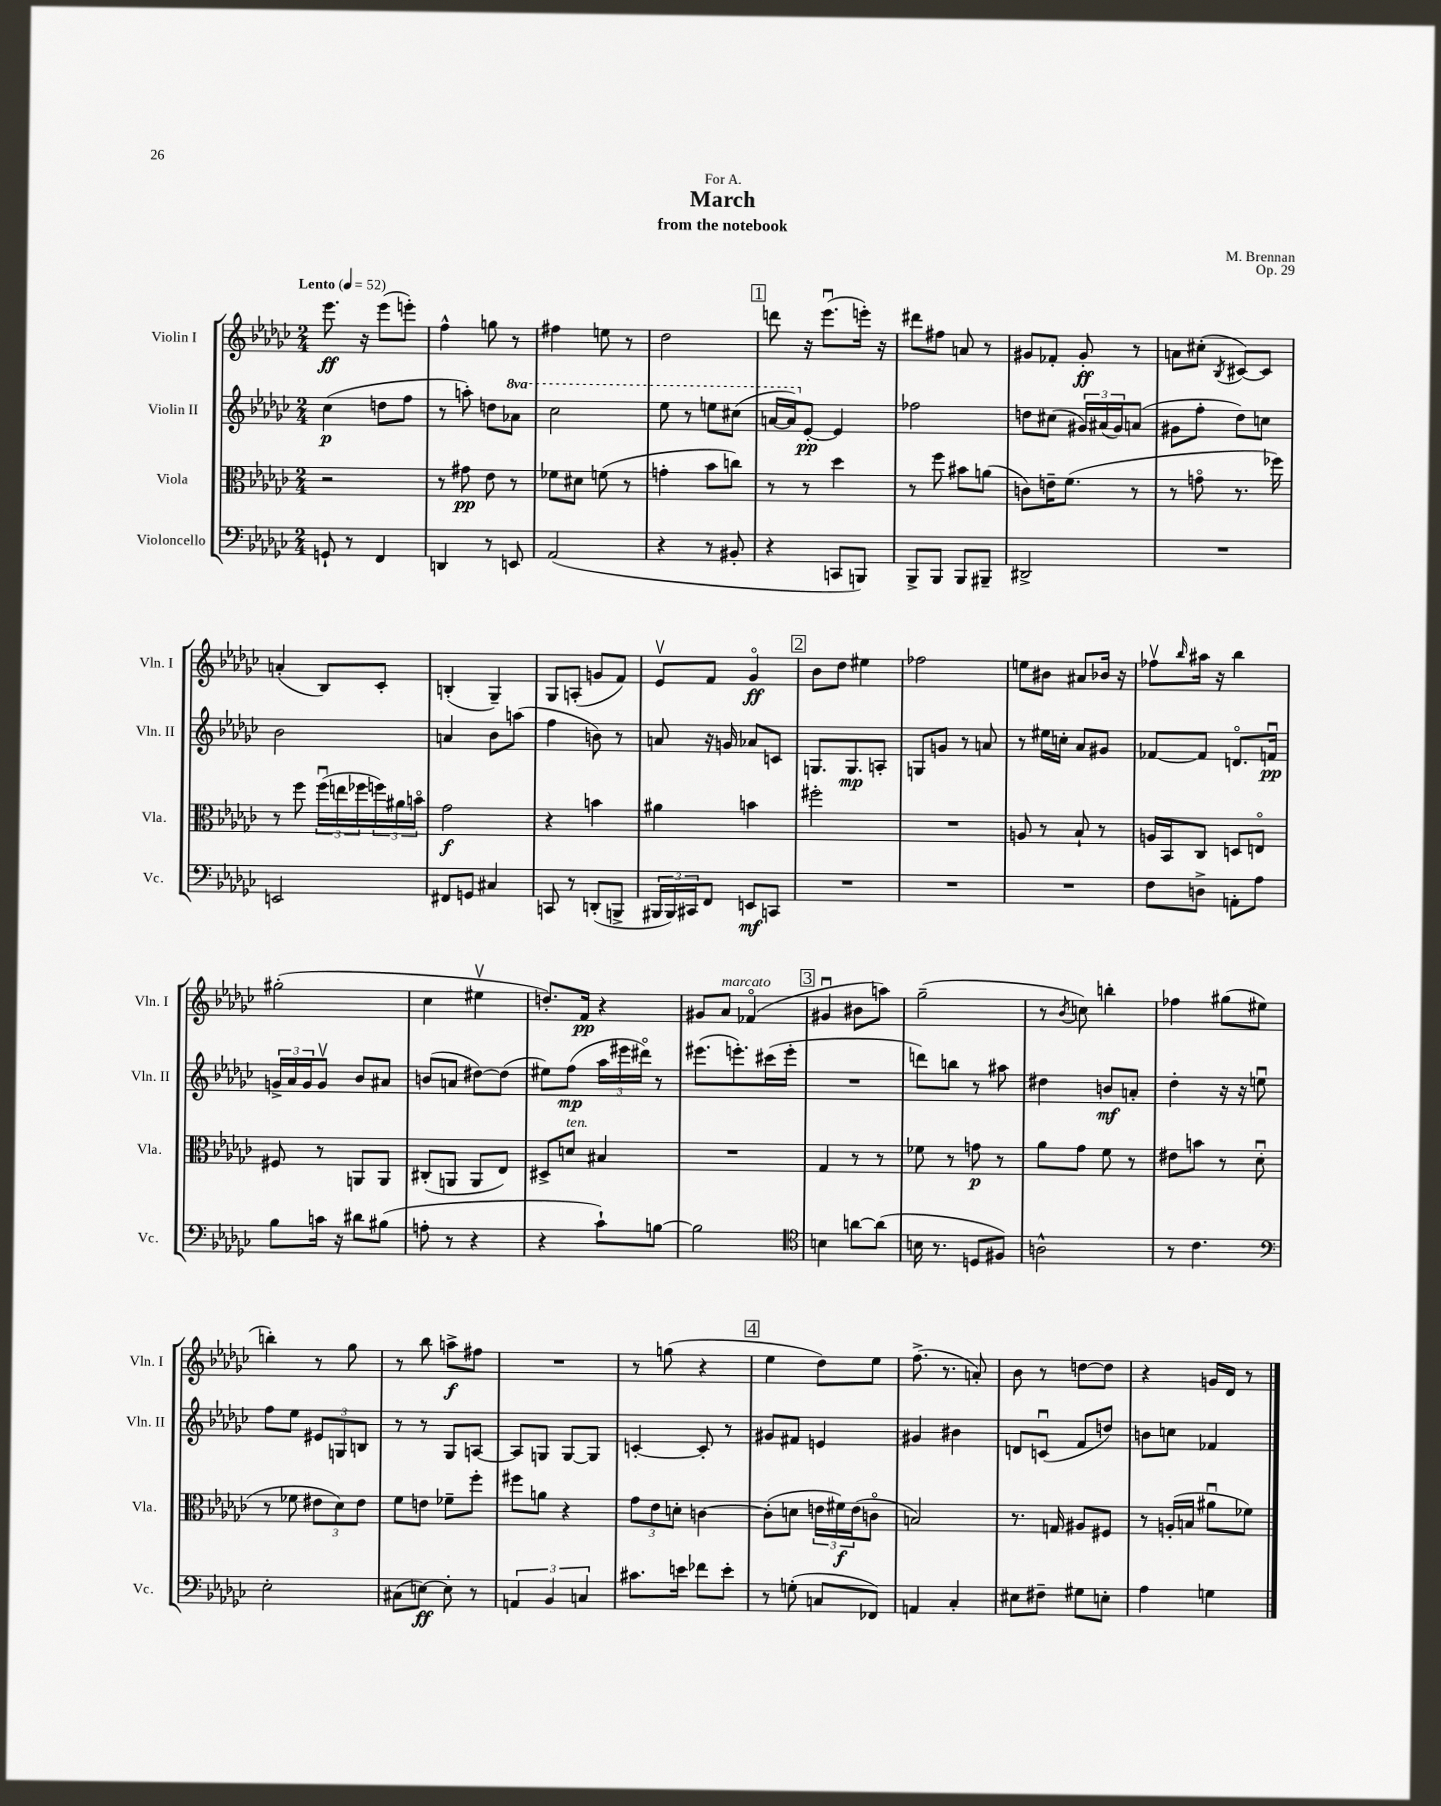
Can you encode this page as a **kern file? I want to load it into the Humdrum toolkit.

**kern	**dynam	**kern	**dynam	**kern	**dynam	**kern	**dynam
*part4	*part4	*part3	*part3	*part2	*part2	*part1	*part1
*staff4	*staff4	*staff3	*staff3	*staff2	*staff2	*staff1	*staff1
*I"Violoncello	*	*I"Viola	*	*I"Violin II	*	*I"Violin I	*
*I'Vc.	*	*I'Vla.	*	*I'Vln. II	*	*I'Vln. I	*
*clefF4	*	*clefC3	*	*clefG2	*	*clefG2	*
*k[b-e-a-d-g-c-]	*	*k[b-e-a-d-g-c-]	*	*k[b-e-a-d-g-c-]	*	*k[b-e-a-d-g-c-]	*
*M2/4	*	*M2/4	*	*M2/4	*	*M2/4	*
*MM52	*	*MM52	*	*MM52	*	*MM52	*
=1	=1	=1	=1	=1	=1	=1	=1
!	!	!	!	!	!	!LO:TX:a:B:t=Lento	!
8GGn`/	.	2r	.	(4cc-\	p	8.eee-\	ff
8r	.	.	.	.	.	.	.
.	.	.	.	.	.	16r	.
4FF/	.	.	.	8ddn\L	.	(8eee-\L	.
.	.	.	.	8ff\J	.	8eeen'\J)	.
=2	=2	=2	=2	=2	=2	=2	=2
4DDn/	.	8r	.	8r	.	4ff^^\	.
.	.	8g#X\	pp	8aan'\)	.	.	.
8r	.	8e-\	.	8ddn\L	.	8ggn\	.
*	*	*	*	*8va	*	*	*
8EEn/	.	8r	.	8aa-X\J	.	8r	.
=3	=3	=3	=3	=3	=3	=3	=3
(2AA-/	.	8f-X\L	.	2ccc-\	.	4ff#X\	.
.	.	8d#X\J	.	.	.	.	.
.	.	(8fn\	.	.	.	8een\	.
.	.	8r	.	.	.	8r	.
=4	=4	=4	=4	=4	=4	=4	=4
4r	.	4gn'\	.	8eee-\	.	2dd-\	.
.	.	.	.	8r	.	.	.
8r	.	8b-\L	.	8eeen\L	.	.	.
8BB#X'/	.	8ccn\J)	.	(8ccc#X\J	.	.	.
!!LO:REH:place=s1:t=1
=5	=5	=5	=5	=5	=5	=5	=5
4r	.	8r	.	[16aan/LL	.	8dddn\	.
.	.	.	.	16aa/J])	.	.	.
*	*	*	*	*X8va	*	*	*
.	.	8r	.	[8e-'/J	pp	16r	.
.	.	.	.	.	.	(8.eee-u\L	.
8CCn/L	.	4dd-\	.	4e-/]	.	.	.
8BBBn/J)	.	.	.	.	.	16eeen'\Jk)	.
.	.	.	.	.	.	16r	.
=6	=6	=6	=6	=6	=6	=6	=6
8BBB-^/L	.	8r	.	2ff-X\	.	8ddd#X\L	.
8BBB-/J	.	8ff\	.	.	.	8ff#X\J	.
8BBB-/L	.	8b#X\L	.	.	.	8an/	.
8BBB#X~/J	.	(8an\J	.	.	.	8r	.
=7	=7	=7	=7	=7	=7	=7	=7
2DD#X^/	.	8cn\L)	.	8ddn\L	.	8g#X/L	.
.	.	16en~\K	.	(8cc#X\J	.	8f-X'/J	.
.	.	(8.f\J	.	.	.	.	.
.	.	.	.	24g#X/LL)	.	8g#'/	ff
.	.	.	.	(24a#X/	.	.	.
.	.	.	.	24g#/J)	.	.	.
.	.	8r	.	(8an/J	.	8r	.
=8	=8	=8	=8	=8	=8	=8	=8
2r	.	8r	.	8g#X\L	.	8an\L	.
.	.	8gn\	.	8ff'\J	.	(8cc#X'\J	.
.	.	.	.	.	.	8qB-/	.
.	.	8.r	.	8dd-\L)	.	[8c#X/L)	.
.	.	.	.	8ccn\J	.	8c#/J]	.
.	.	16ff-X\)	.	.	.	.	.
!!LO:LB:g=z
=9	=9	=9	=9	=9	=9	=9	=9
2EEn/	.	8r	.	2b-\	.	(4an'/	.
.	.	8ff\	.	.	.	.	.
.	.	(24ffu\LL	.	.	.	8B-/L)	.
.	.	24een\	.	.	.	.	.
.	.	24ff-X\	.	.	.	.	.
.	.	24ffn\)	.	.	.	8c-'/J	.
.	.	24a#X\	.	.	.	.	.
.	.	24bn\JJ	.	.	.	.	.
=10	=10	=10	=10	=10	=10	=10	=10
8FF#X/L	.	2g-\	f	4an/	.	(4Bn'/	.
8GGn/J	.	.	.	.	.	.	.
4C#X/	.	.	.	8b-\L	.	4G-~/)	.
.	.	.	.	(8aan\J	.	.	.
=11	=11	=11	=11	=11	=11	=11	=11
8CCn/	.	4r	.	4ff\	.	8G-/L	.
8r	.	.	.	.	.	(8An'/J	.
(8DDn'/L	.	4bn\	.	8bn\)	.	8gn/L	.
8BBBn^/J	.	.	.	8r	.	8f/J)	.
=12	=12	=12	=12	=12	=12	=12	=12
24BBB#X/LL	.	4a#X\	.	8an/	.	8e-v/L	.
24BBB#/)	.	.	.	.	.	.	.
24CC#X/J	.	.	.	.	.	.	.
8FF/J	.	.	.	16r	.	8f/J	.
.	.	.	.	16gn/	.	.	.
8EEn/L	mf	4bn\	.	8a-X/L	.	4g-/	ff
8CCn/J	.	.	.	8cn/J	.	.	.
!!LO:REH:place=s1:t=2
=13	=13	=13	=13	=13	=13	=13	=13
2r	.	2ff#X'\	.	8.Gn/L	.	8b-\L	.
.	.	.	.	.	.	8dd-\J	.
.	.	.	.	8.G/	mp	.	.
.	.	.	.	.	.	4ee#X\	.
.	.	.	.	8An'/J	.	.	.
=14	=14	=14	=14	=14	=14	=14	=14
2r	.	2r	.	8Gn/L	.	2ff-X\	.
.	.	.	.	8gn/J	.	.	.
.	.	.	.	8r	.	.	.
.	.	.	.	8an/	.	.	.
=15	=15	=15	=15	=15	=15	=15	=15
2r	.	8An/	.	8r	.	8een\L	.
.	.	8r	.	16ee#X\LL	.	8b#X\J	.
.	.	.	.	16ccn'\JJ	.	.	.
.	.	8B-`/	.	8a-/L	.	8a#X/L	.
.	.	8r	.	8g#X/J	.	16b-X/Jk	.
.	.	.	.	.	.	16r	.
=16	=16	=16	=16	=16	=16	=16	=16
8F\L	.	16An/LL	.	[8f-X/L	.	8ff-Xv\L	.
.	.	16BB-/J	.	.	.	.	.
.	.	.	.	.	.	16qqbb-/	.
8Dn^\J	.	8C-/J	.	8f-/J]	.	16aa#X\Jk	.
.	.	.	.	.	.	16r	.
8AAn'\L	.	8Dn/L	.	8.dn/L	.	4bb-\	.
8A-\J	.	8En/J	.	.	.	.	.
.	.	.	.	16fnu/Jk	pp	.	.
!!LO:LB:g=z
=17	=17	=17	=17	=17	=17	=17	=17
8B-\L	.	8F#X/	.	24gn^/LL	.	(2gg#X'\	.
.	.	.	.	24a-/	.	.	.
.	.	.	.	24g/J	.	.	.
16cn\Jk	.	8r	.	8gv/J	.	.	.
16r	.	.	.	.	.	.	.
8d#X\L	.	8AAn/L	.	8b-/L	.	.	.
(8B#X\J	.	8AA/J	.	8a#X/J	.	.	.
=18	=18	=18	=18	=18	=18	=18	=18
8An'\	.	(8C#X'/L	.	(8bn/L	.	4cc-\	.
8r	.	8AAn/J	.	8an/J	.	.	.
4r	.	8AA/L	.	[8dd#X\L)	.	4ee#Xv\	.
.	.	8E-/J)	.	(8dd#\J]	.	.	.
=19	=19	=19	=19	=19	=19	=19	=19
4r	.	8D#X^/L	.	8ee#X\L)	.	8.ddn'/L)	.
!	!	!LO:TX:a:i:t=ten.	!	!	!	!	!
.	.	8dn/J	.	(8ff\J	mp	.	.
.	.	.	.	.	.	16f/Jk	pp
8c-`\L)	.	4B#X/	.	24aa-\LL	.	4r	.
.	.	.	.	24eee#X\	.	.	.
.	.	.	.	24ddd#X\JJ)	.	.	.
[8Bn\J	.	.	.	8r	.	.	.
=20	=20	=20	=20	=20	=20	=20	=20
2B\]	.	2r	.	(8.eee#X\L	.	8g#X/L	.
!	!	!	!	!	!	!LO:TX:a:i:t=marcato	!
.	.	.	.	.	.	8a-/J	.
.	.	.	.	8.eeen'\)	.	.	.
.	.	.	.	.	.	(4f-X/	.
.	.	.	.	(16ccc#X\L	.	.	.
.	.	.	.	16eee'\JJ	.	.	.
!!LO:REH:place=s1:t=3
=21	=21	=21	=21	=21	=21	=21	=21
*clefC4	*	*	*	*	*	*	*
4Bn\	.	4G-/	.	2r	.	4g#Xu/	.
[8an\L	.	8r	.	.	.	8b#X\L	.
(8a\J]	.	8r	.	.	.	8aan\J)	.
=22	=22	=22	=22	=22	=22	=22	=22
16Bn\	.	8f-X\	.	8dddn\L)	.	(2gg-~\	.
8.r	.	.	.	.	.	.	.
.	.	8r	.	8bbn\J	.	.	.
8Dn/L	.	8gn\	p	8r	.	.	.
8F#X/J)	.	8r	.	8aa#X\	.	.	.
=23	=23	=23	=23	=23	=23	=23	=23
2An^^\	.	8a-\L	.	4dd#X\	.	8r	.
.	.	.	.	.	.	8qb-/	.
.	.	8g-\J	.	.	.	8ccn\)	.
.	.	8f\	.	8bn/L	mf	4bbn'\	.
.	.	8r	.	8an'/J	.	.	.
=24	=24	=24	=24	=24	=24	=24	=24
8r	.	8e#X\L	.	4dd-'\	.	4ff-X\	.
4.c-\	.	8bn\J	.	.	.	.	.
.	.	8r	.	16r	.	(8gg#X\L	.
.	.	.	.	16r	.	.	.
.	.	(8d-u\	.	8eenu\	.	8ee#X\J	.
!!LO:LB:g=z
=25	=25	=25	=25	=25	=25	=25	=25
*clefF4	*	*	*	*	*	*	*
2E-'\	.	8r	.	8ff\L	.	4bbn'\)	.
.	.	8f-X\	.	8ee-\J	.	.	.
.	.	12e#X\L	.	12e#X/L	.	8r	.
.	.	12d-\)	.	12Gn/	.	.	.
.	.	.	.	.	.	8gg-\	.
.	.	12e#\J	.	12Bn/J	.	.	.
=26	=26	=26	=26	=26	=26	=26	=26
(8C#X\L	.	8f\L	.	8r	.	8r	.
[8En\J)	ff	8en\J	.	8r	.	8bb-\	.
8E'\]	.	8f-X~\L	.	8G-/L	.	8aan^\L	f
8r	.	8ff'\J	.	[8An/J	.	8ff#X\J	.
=27	=27	=27	=27	=27	=27	=27	=27
6AAn/	.	8ff#X\L	.	8A/L]	.	2r	.
.	.	8an\J	.	8Gn/J	.	.	.
6BB-/	.	.	.	.	.	.	.
.	.	4r	.	[8G/L	.	.	.
6Cn/	.	.	.	.	.	.	.
.	.	.	.	8G/J]	.	.	.
=28	=28	=28	=28	=28	=28	=28	=28
8.c#X\L	.	12g-\L	.	[4cn'/	.	8r	.
.	.	12e-\	.	.	.	.	.
.	.	.	.	.	.	(8ggn\	.
.	.	12dn'\J	.	.	.	.	.
16en\Jk	.	.	.	.	.	.	.
8f-X\L	.	[4cn\	.	8c'/]	.	4r	.
8e'\J	.	.	.	8r	.	.	.
!!LO:REH:place=s1:t=4
=29	=29	=29	=29	=29	=29	=29	=29
8r	.	(8c'\L]	.	8g#X/L	.	4ee-\	.
(8Gn'\	.	8dn\J	.	8f#X/J	.	.	.
8Cn/L	.	24en\LL	.	4en/	.	8dd-\L)	.
.	.	24f#X\)	f	.	.	.	.
.	.	(24e\J	.	.	.	.	.
8FF-X/J)	.	8cn\J	.	.	.	8ee-\J	.
=30	=30	=30	=30	=30	=30	=30	=30
4AAn/	.	2Bn/)	.	4g#X/	.	(8.ff^\	.
.	.	.	.	.	.	8.r	.
4C-'/	.	.	.	4b#X\	.	.	.
.	.	.	.	.	.	8an'/)	.
=31	=31	=31	=31	=31	=31	=31	=31
8E#X\L	.	8.r	.	8dn/L	.	8b-\	.
8F#X~\J	.	.	.	(8cnu/J	.	8r	.
.	.	16Gn/	.	.	.	.	.
8G#X\L	.	8A#X/L	.	8f/L	.	[8ddn\L	.
8En'\J	.	8F#X/J	.	8ddn/J)	.	8dd\J]	.
=32	=32	=32	=32	=32	=32	=32	=32
4A-\	.	8r	.	8bn\L	.	4r	.
.	.	(16An'/LL	.	8ccn\J	.	.	.
.	.	16Bn/JJ	.	.	.	.	.
4Gn\	.	8a#Xu\L	.	4f-X/	.	16gn/LL	.
.	.	.	.	.	.	16d-/JJ	.
.	.	8f-X\J)	.	.	.	8r	.
==	==	==	==	==	==	==	==
*-	*-	*-	*-	*-	*-	*-	*-
